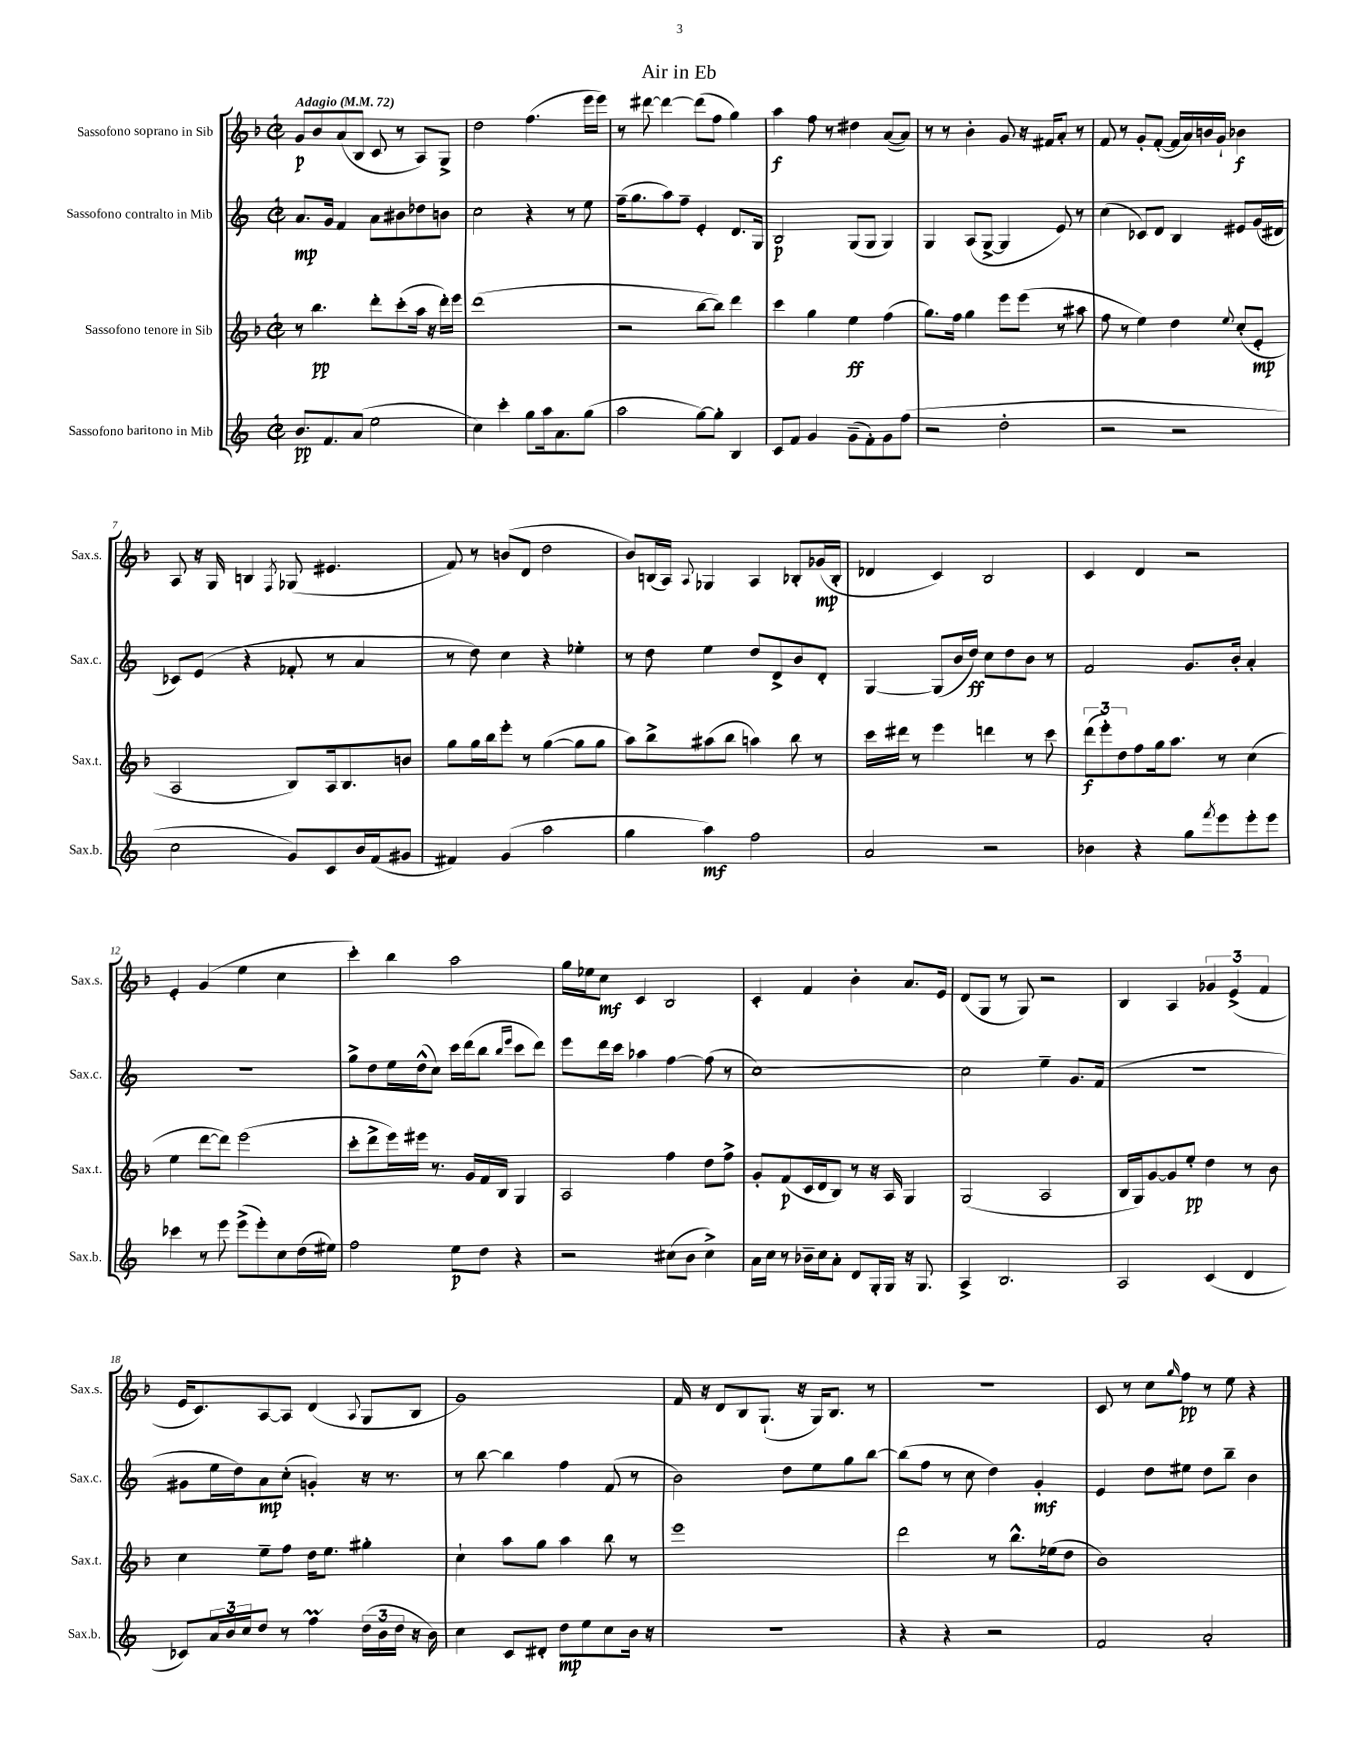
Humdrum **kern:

**kern	**dynam	**kern	**dynam	**kern	**dynam	**kern	**dynam
*part4	*part4	*part3	*part3	*part2	*part2	*part1	*part1
*staff4	*staff4	*staff3	*staff3	*staff2	*staff2	*staff1	*staff1
*I"Sassofono baritono in Mib	*	*I"Sassofono tenore in Sib	*	*I"Sassofono contralto in Mib	*	*I"Sassofono soprano in Sib	*
*I'Sax.b.	*	*I'Sax.t.	*	*I'Sax.c.	*	*I'Sax.s.	*
*clefG2	*	*clefG2	*	*clefG2	*	*clefG2	*
*k[]	*	*k[b-]	*	*k[]	*	*k[b-]	*
*M2/2	*	*M2/2	*	*M2/2	*	*M2/2	*
*met(c|)	*	*met(c|)	*	*met(c|)	*	*met(c|)	*
*MM72	*	*MM72	*	*MM72	*	*MM72	*
=1	=1	=1	=1	=1	=1	=1	=1
!	!	!	!	!	!	!LO:TX:a:B:t=Adagio	!
8.b/L	pp	8r	.	8.a/L	mp	8g/L	p
.	.	4.bb-\	pp	.	.	8b-/	.
8.f/	.	.	.	16g/Jk	.	.	.
.	.	.	.	4f/	.	(8a/	.
(8a/J	.	.	.	.	.	8B-/J	.
2ee\	.	8ddd'\L	.	8a\L	.	8c/	.
.	.	(8ccc'\	.	8b#X\	.	8r	.
.	.	16aa\Jk	.	8dd-X\	.	8A/L)	.
.	.	16r	.	.	.	.	.
.	.	16ddd'\LL)	.	8bn\J	.	8G^/J	.
.	.	16eee\JJ	.	.	.	.	.
=2	=2	=2	=2	=2	=2	=2	=2
4cc\)	.	(1ddd	.	2cc\	.	2dd\	.
4ccc'\	.	.	.	.	.	.	.
8gg\L	.	.	.	4r	.	(4.ff\	.
16aa\k	.	.	.	.	.	.	.
8.a\	.	.	.	.	.	.	.
.	.	.	.	8r	.	.	.
(8gg\J	.	.	.	8ee\	.	16eee\LL	.
.	.	.	.	.	.	16eee\JJ)	.
=3	=3	=3	=3	=3	=3	=3	=3
2aa\	.	2r	.	(16ff~\KL	.	8r	.
.	.	.	.	8.gg\	.	.	.
.	.	.	.	.	.	[8ddd#X\	.
.	.	.	.	8aa\)	.	4ddd#\_	.
.	.	.	.	8ff~\J	.	.	.
[8gg\L)	.	[8bb-\L	.	4e'/	.	(8ddd#\L]	.
8gg'\J]	.	8bb-\J])	.	.	.	8ff\J	.
4B/	.	4ddd\	.	8.d/L	.	4gg\)	.
.	.	.	.	16G/Jk	.	.	.
=4	=4	=4	=4	=4	=4	=4	=4
8c/L	.	4ccc\	.	2B/	p	4aa\	f
8f/J	.	.	.	.	.	.	.
4g/	.	4gg\	.	.	.	8ff\	.
.	.	.	.	.	.	8r	.
(8g~\L	.	4ee\	ff	(8G/L	.	4dd#X\	.
8f'\)	.	.	.	8G/J	.	.	.
8g\	.	(4ff\	.	4G/)	.	([8a/L	.
(8ff\J	.	.	.	.	.	8a/J])	.
=5	=5	=5	=5	=5	=5	=5	=5
2r	.	8.gg\L)	.	4G/	.	8r	.
.	.	.	.	.	.	8r	.
.	.	16ff\Jk	.	.	.	.	.
.	.	4gg\	.	(8A/L	.	4b-'\	.
.	.	.	.	[8G^/J	.	.	.
2dd'\	.	8eee\L	.	4G/]	.	8g/	.
.	.	(8eee\J	.	.	.	16r	.
.	.	.	.	.	.	16f#X/KL	.
.	.	8r	.	8e/)	.	8a'/J	.
.	.	8aa#X\	.	8r	.	8r	.
=6	=6	=6	=6	=6	=6	=6	=6
2r	.	8ff\	.	(4cc\	.	8f/	.
.	.	8r	.	.	.	8r	.
.	.	4ee\)	.	8c-X/L)	.	8g'/L	.
.	.	.	.	8d/J	.	([8f'/J	.
2r	.	4dd\	.	4B/	.	16f/LL]	.
.	.	.	.	.	.	16a/)	.
.	.	.	.	.	.	16bn/	.
.	.	.	.	.	.	16g`/JJ	.
.	.	8qqee/	.	.	.	.	.
.	.	(8cc'/L	.	8e#X/L	.	4b-X\	f
.	.	8e'/J	mp	(16g/L	.	.	.
.	.	.	.	16d#X/JJ	.	.	.
!!LO:LB:g=z
=7	=7	=7	=7	=7	=7	=7	=7
2cc\	.	2A/	.	8c-X/L)	.	8A/	.
.	.	.	.	(8e/J	.	16r	.
.	.	.	.	.	.	16G/	.
.	.	.	.	4r	.	4Bn/	.
.	.	.	.	.	.	8qF/	.
8g/L)	.	8B-/L)	.	8f-X'/	.	(8G-X/	.
8c/	.	16A/k	.	8r	.	4.e#X/	.
.	.	8.B-/	.	.	.	.	.
16b/L	.	.	.	4a/	.	.	.
(16f/J	.	.	.	.	.	.	.
8g#X/J	.	8bn/J	.	.	.	.	.
=8	=8	=8	=8	=8	=8	=8	=8
4f#X/)	.	8gg\L	.	8r	.	8f/)	.
.	.	16gg\L	.	8dd\)	.	8r	.
.	.	16bb-\J	.	.	.	.	.
(4g/	.	8eee'\J	.	4cc\	.	(8bn/L	.
.	.	8r	.	.	.	8d/J	.
2aa\	.	([4gg\	.	4r	.	2dd\	.
.	.	8gg\L]	.	4ee-X'\	.	.	.
.	.	8gg\J	.	.	.	.	.
=9	=9	=9	=9	=9	=9	=9	=9
4gg\	.	8aa\L)	.	8r	.	8b-/L)	.
.	.	8bb-^\	.	8dd\	.	(16Bn/L	.
.	.	.	.	.	.	16A/JJ)	.
.	.	.	.	.	.	8qqA/	.
4aa\)	mf	(8aa#X\	.	4ee\	.	4G-X/	.
.	.	8bb-\J	.	.	.	.	.
2ff\	.	4aan\)	.	8dd/L	.	4A/	.
.	.	.	.	8d^/	.	.	.
.	.	8bb-\	.	8b/	.	8B-X'/L	.
.	.	8r	.	8d'/J	.	(16g-X/L	mp
.	.	.	.	.	.	16B-'/JJ	.
=10	=10	=10	=10	=10	=10	=10	=10
2a/	.	16ccc\LL	.	[4G/	.	4d-X/	.
.	.	16ddd#X\JJ	.	.	.	.	.
.	.	8r	.	.	.	.	.
.	.	4eee\	.	(8G/L]	.	4c/)	.
.	.	.	.	16b/L	.	.	.
.	.	.	.	16dd/JJ)	ff	.	.
2r	.	4dddn\	.	8cc\L	.	2B-/	.
.	.	.	.	8dd\	.	.	.
.	.	8r	.	8b\J	.	.	.
.	.	8ccc\	.	8r	.	.	.
=11	=11	=11	=11	=11	=11	=11	=11
4b-X\	.	(12ddd\L	f	2f/	.	4c/	.
.	.	12eee'\)	.	.	.	.	.
.	.	12dd\	.	.	.	.	.
4r	.	8ff\	.	.	.	4d/	.
.	.	16gg\k	.	.	.	.	.
.	.	8.aa\J	.	.	.	.	.
8gg\L	.	.	.	8.g/L	.	2r	.
8qfff/	.	.	.	.	.	.	.
8eee\	.	8r	.	.	.	.	.
.	.	.	.	16b'/Jk	.	.	.
8eee'\	.	(4cc\	.	4a'/	.	.	.
8eee\J	.	.	.	.	.	.	.
!!LO:LB:g=z
=12	=12	=12	=12	=12	=12	=12	=12
4ccc-X\	.	4ee\	.	1r	.	4e'/	.
8r	.	[8ddd\L	.	.	.	(4g/	.
8eee\	.	8ddd\J])	.	.	.	.	.
(8eee^\L	.	(2eee\	.	.	.	4ee\	.
8eee'\)	.	.	.	.	.	.	.
8cc\	.	.	.	.	.	4cc\	.
(16dd\L	.	.	.	.	.	.	.
16ee#X\JJ)	.	.	.	.	.	.	.
=13	=13	=13	=13	=13	=13	=13	=13
2ff\	.	8ccc'\L	.	8gg^\L	.	4ccc'\)	.
.	.	8ddd^\	.	8dd\	.	.	.
.	.	16eee\L)	.	16ee\L	.	4bb-\	.
.	.	16eee#X\JJ	.	(16dd^^\J	.	.	.
.	.	8.r	.	8cc\J)	.	.	.
8ee\L	p	.	.	16ccc\LL	.	2aa\	.
.	.	16g/LL	.	(16ddd\J	.	.	.
8dd\J	.	16f/	.	8bb\J	.	.	.
.	.	16B-/JJ	.	.	.	.	.
.	.	.	.	16qqbb/LL	.	.	.
.	.	.	.	16qqeee/JJ	.	.	.
4r	.	4G/	.	8ccc\L	.	.	.
.	.	.	.	8ddd\J)	.	.	.
=14	=14	=14	=14	=14	=14	=14	=14
2r	.	2A/	.	8eee\L	.	16gg\LL	.
.	.	.	.	.	.	16ee-X\J	.
.	.	.	.	16ddd\L	.	8cc\J	mf
.	.	.	.	16ccc\JJ	.	.	.
.	.	.	.	4aa-X\	.	4c/	.
(8cc#X\L	.	4ff\	.	[4ff\	.	2B-/	.
8b\J	.	.	.	.	.	.	.
4cc#^\)	.	8dd\L	.	(8ff\]	.	.	.
.	.	8ff^\J	.	8r	.	.	.
=15	=15	=15	=15	=15	=15	=15	=15
16a\LL	.	8g'/L	.	[1cc)	.	4c'/	.
16cc\JJ	.	.	.	.	.	.	.
8r	.	(8f/	p	.	.	.	.
16b-X~\LL	.	16c/L	.	.	.	4f/	.
16cc\J	.	16d/J	.	.	.	.	.
8a'\J	.	8B-/J)	.	.	.	.	.
8d/L	.	8r	.	.	.	4b-'\	.
16G'/L	.	16r	.	.	.	.	.
16G/JJ	.	16A/	.	.	.	.	.
16r	.	4G/	.	.	.	8.a/L	.
8.G/	.	.	.	.	.	.	.
.	.	.	.	.	.	16e/Jk	.
=16	=16	=16	=16	=16	=16	=16	=16
4A^/	.	(2G/	.	2cc\]	.	(8d/L	.
.	.	.	.	.	.	8G/J	.
2.B/	.	.	.	.	.	8r	.
.	.	.	.	.	.	8G/)	.
.	.	2A/	.	4ee~\	.	2r	.
.	.	.	.	8.g/L	.	.	.
.	.	.	.	(16f/Jk	.	.	.
=17	=17	=17	=17	=17	=17	=17	=17
2A/	.	16B-/LL	.	1r	.	4B-/	.
.	.	16G/J)	.	.	.	.	.
.	.	[8g/	.	.	.	.	.
.	.	8g/]	.	.	.	4A/	.
.	.	8ee'/J	pp	.	.	.	.
(4c/	.	4dd\	.	.	.	6g-X/	.
.	.	.	.	.	.	(6e^/	.
4d/	.	8r	.	.	.	.	.
.	.	.	.	.	.	6f/	.
.	.	8b-\	.	.	.	.	.
!!LO:LB:g=z
=18	=18	=18	=18	=18	=18	=18	=18
8c-X/L)	.	4cc\	.	8g#X\L	.	16e/KL	.
.	.	.	.	.	.	8.c/)	.
24a/L	.	.	.	16ee\L	.	.	.
24b/	.	.	.	.	.	.	.
.	.	.	.	16dd\J)	.	.	.
24cc/J	.	.	.	.	.	.	.
8dd/J	.	8ee~\L	.	8a\	mp	[8A/	.
8r	.	8ff\J	.	(8cc'\J	.	8A/J]	.
4ffM\	.	16dd\KL	.	4gn'/)	.	(4d/	.
.	.	8.ee\J	.	.	.	.	.
.	.	.	.	.	.	8qqA/	.
(24dd\LL	.	4gg#X'\	.	16r	.	8G/L	.
24b\	.	.	.	.	.	.	.
.	.	.	.	8.r	.	.	.
24dd\JJ	.	.	.	.	.	.	.
16r	.	.	.	.	.	8B-/J	.
16b\)	.	.	.	.	.	.	.
=19	=19	=19	=19	=19	=19	=19	=19
4cc\	.	4cc`\	.	8r	.	1g)	.
.	.	.	.	[8bb\	.	.	.
8c/L	.	8aa\L	.	4bb\]	.	.	.
8d#X'/J	.	8gg\J	.	.	.	.	.
8dd\L	mp	4aa\	.	4ff\	.	.	.
8ee\	.	.	.	.	.	.	.
8cc\	.	8bb-\	.	(8f/	.	.	.
16b\Jk	.	8r	.	8r	.	.	.
16r	.	.	.	.	.	.	.
=20	=20	=20	=20	=20	=20	=20	=20
1r	.	1eee	.	2b\)	.	16f/	.
.	.	.	.	.	.	16r	.
.	.	.	.	.	.	8d/L	.
.	.	.	.	.	.	8B-/	.
.	.	.	.	.	.	(8.G`/J	.
.	.	.	.	8dd\L	.	.	.
.	.	.	.	.	.	16r	.
.	.	.	.	8ee\	.	16G/KL)	.
.	.	.	.	.	.	8.B-/J	.
.	.	.	.	8gg\	.	.	.
.	.	.	.	[8bb\J	.	8r	.
=21	=21	=21	=21	=21	=21	=21	=21
4r	.	2ddd\	.	(8bb\L]	.	1r	.
.	.	.	.	8ff\J	.	.	.
4r	.	.	.	8r	.	.	.
.	.	.	.	8cc\	.	.	.
2r	.	8r	.	4dd\)	.	.	.
.	.	8.bb-^^\L	.	.	.	.	.
.	.	.	.	4g'/	mf	.	.
.	.	(16ee-X\k	.	.	.	.	.
.	.	8dd\J	.	.	.	.	.
=22	=22	=22	=22	=22	=22	=22	=22
2f/	.	1b-)	.	4e/	.	8c/	.
.	.	.	.	.	.	8r	.
.	.	.	.	8dd\L	.	8cc\L	.
.	.	.	.	.	.	16qqgg/	.
.	.	.	.	8ee#X\J	.	8ff\J	pp
2a'/	.	.	.	8dd\L	.	8r	.
.	.	.	.	8bb~\J	.	8ee\	.
.	.	.	.	4b\	.	4r	.
==	==	==	==	==	==	==	==
*-	*-	*-	*-	*-	*-	*-	*-
